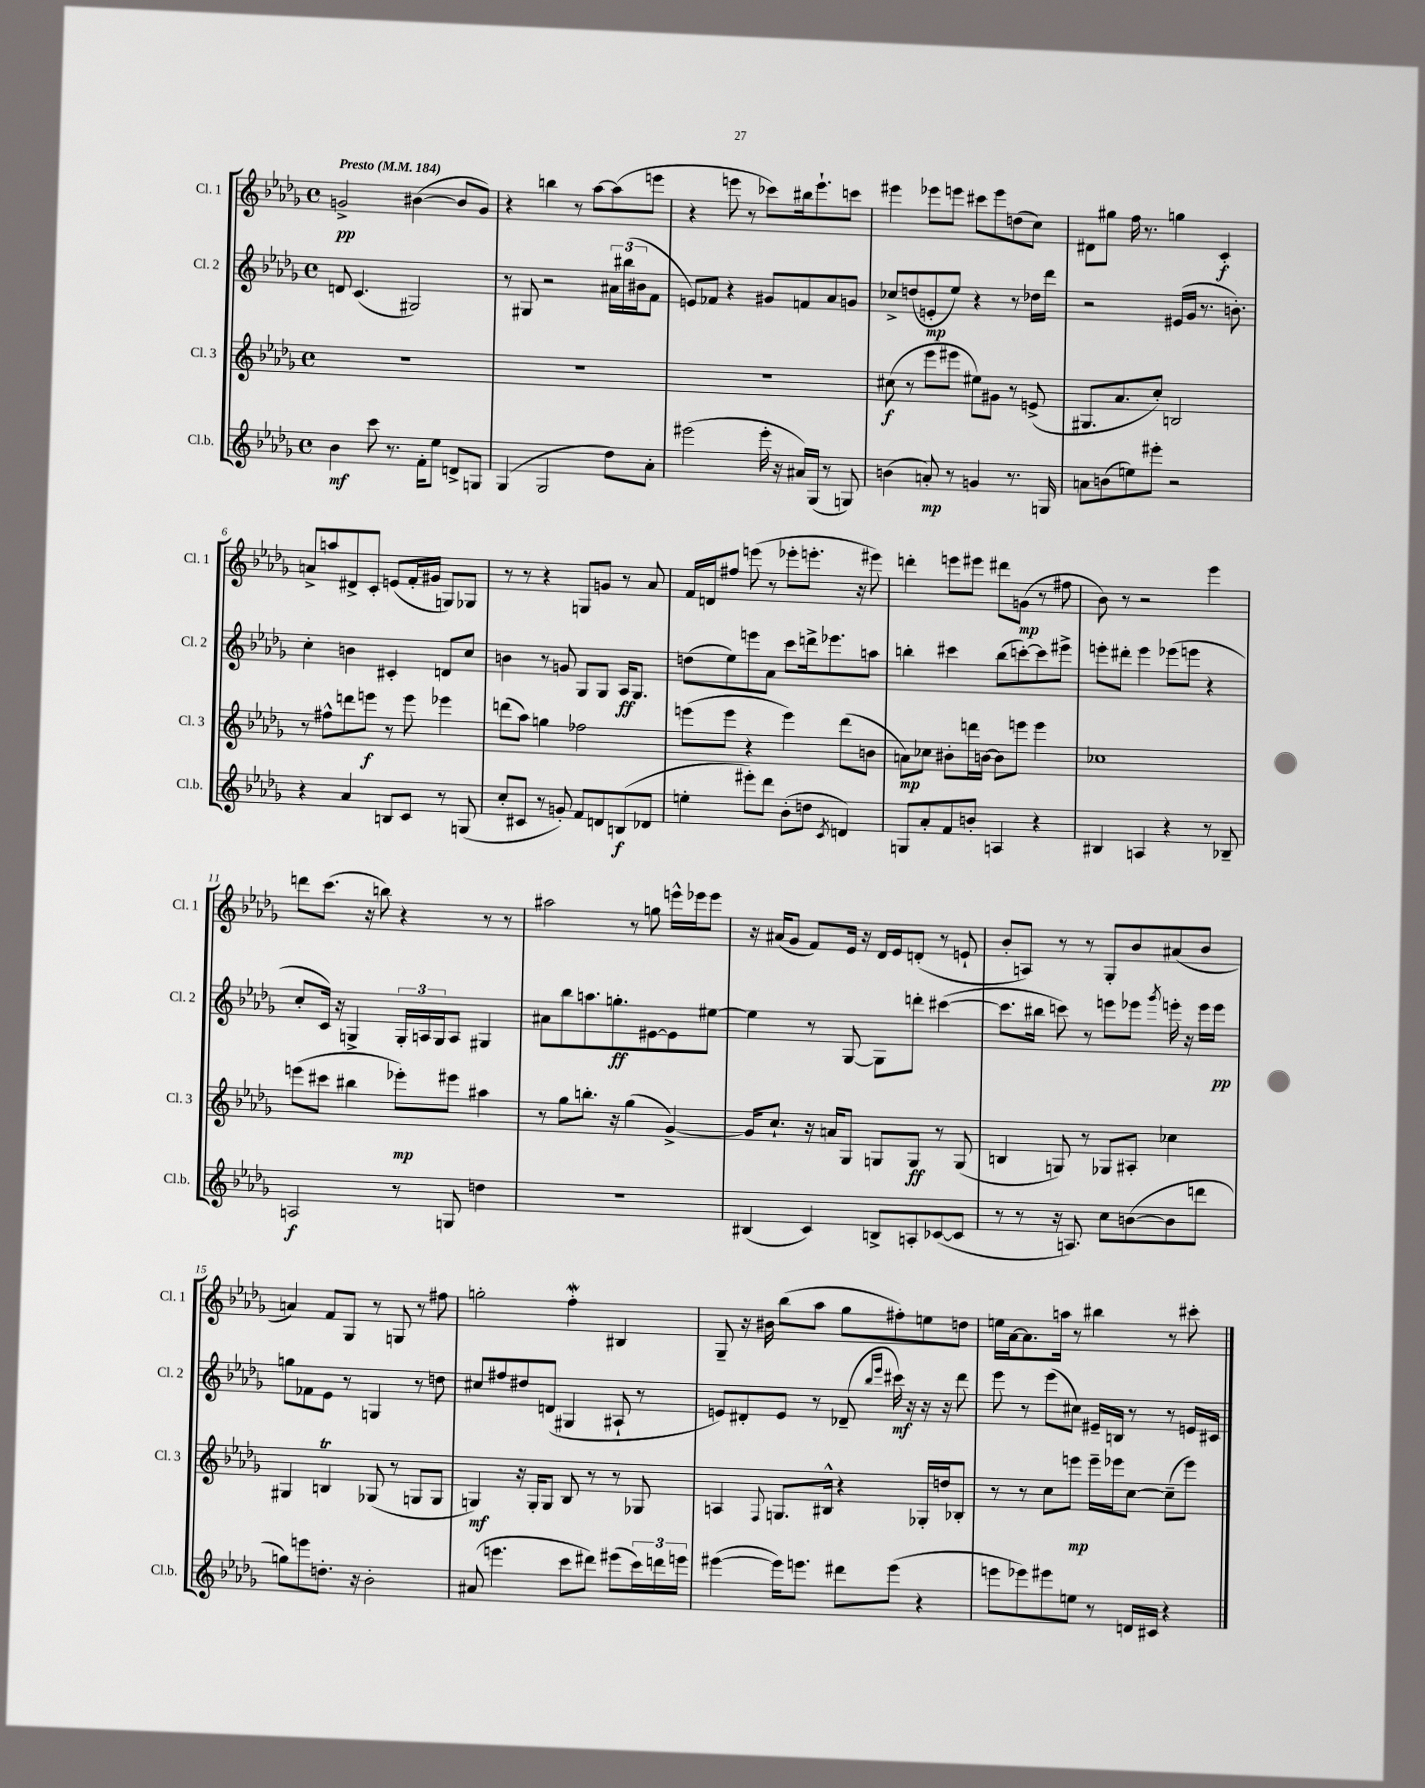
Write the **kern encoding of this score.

**kern	**kern	**kern	**kern
*staff4	*staff3	*staff2	*staff1
*clefG2	*clefG2	*clefG2	*clefG2
*k[b-e-a-d-g-]	*k[b-e-a-d-g-]	*k[b-e-a-d-g-]	*k[b-e-a-d-g-]
*M4/4	*M4/4	*M4/4	*M4/4
*met(c)	*met(c)	*met(c)	*met(c)
*MM184	*MM184	*MM184	*MM184
4b-\	1r	8d/	2g^/
.	.	(4.c/	.
8ccc\	.	.	.
8.r	.	.	.
.	.	2G#/)	([4b#\
16f'\LK	.	.	.
8ee-\J	.	.	.
8d^/L	.	.	8b#/]L
8G/J	.	.	8g/J)
=	=	=	=
(4G-/	1r	8r	4r
.	.	8G#/	.
2G-/	.	2r	4bb\
.	.	.	8r
.	.	.	[8aa-\L
8dd-\L)	.	24a#\LL	(8aa-\]
.	.	(24bb#\	.
.	.	24b#\J	.
8a-'\J	.	8f\J	8eee\J
=	=	=	=
(2eee#\	1r	8e/L)	4r
.	.	8f-/J	.
.	.	4r	8eee\
.	.	.	8r
16eee#'\	.	8g#/L	8ccc-\L)
16r	.	.	.
16a#/LL)	.	8f/	16bb#\k
(16G-/JJ	.	.	8.eee`\
8r	.	8a-/	.
8G/)	.	8g/J	8ccc\J
=	=	=	=
(4b\	(8cc#\	8cc-^/L	4eee#\
.	8r	(8dd/	.
8a'/)	8eee-\L	8e'/	8eee-\L
8r	8eee#\J	8ee-/J)	8eee\J
4g/	8ee#\L)	4r	8ccc#\L
.	8g#\J	.	8eee\
8.r	8r	8r	(8dd\
.	(8e^/	16dd-\LL	8cc\J)
16G/	.	16ddd-\JJ	.
=	=	=	=
8a\L	8.G#/L	2r	8d#\L
(8b\	.	.	8gg#\J
.	8.a-/	.	.
8ee\)	.	.	16ff\
.	.	.	8.r
8eee#'\J	8cc'/J)	.	.
2r	2B/	(16e#/LL	4gg\
.	.	16g-/JJ	.
.	.	8.r	.
.	.	.	4c'/
.	.	8.b'\)	.
=	=	=	=
4r	8r	4cc'\	8a^/L
.	8ff#^^\L	.	8aa/
4a-/	8ddd\	4b\	8d#^/
.	8eee\J	.	8c'/J
8B/L	8r	4c#'/	(8e/L
8c/J	8eee\	.	16f'/L
.	.	.	16g#/JJ
8r	4eee-\	8d/L	8G/L)
(8G/	.	8cc/J	8G-/J
=	=	=	=
8cc'/L	(8ddd\L	4b\	8r
8c#/J	8aa-\J)	.	8r
8r	4gg\	8r	4r
8g'/)	.	8g/	.
8f/L	2ff-\	8G-/L	8G/L
8d/	.	8G-/J	8g/J
(8B/	.	16A-/LK	8r
.	.	8.G-/J	.
8d-/J	.	.	8a-/
=	=	=	=
4ee'\	(8eee\L	(8dd\L	16f/LL
.	.	.	16d/J
.	8eee\J	8ee-\)	8ff#/J
8eee#'\L)	4r	8eee\	(8eee\
8ddd-\J	.	8a-\J	8r
(8b-'\L	4eee\)	8ccc\L	8eee-'\L
8dd\J	.	16ddd^\k	8.eee'\J
.	.	8.eee-\	.
8qc/	.	.	.
4d/)	(8ddd-\L	.	.
.	.	.	16r
.	8b\J	8aa\J	8eee#\)
=	=	=	=
8G/L	8a\L)	4bb'\	4ddd'\
8a-'/	8cc-\J	.	.
8f/	8b#'\L	4ccc#\	8eee\L
8b'/J	16ddd\L	.	8eee#\J
.	[16b\JJ	.	.
4A/	8b\]L	(8bb\L	8ddd#\L
.	8eee\J	[8ccc'\)	(8g\J
4r	4eee\	8ccc\]	8r
.	.	8eee#^\J	8ff#\
=	=	=	=
4B#/	1cc-	8eee'\L	8b-\)
.	.	8ddd#'\J	8r
4A/	.	4eee\	2r
4r	.	(8eee-\L	.
.	.	8eee\J	.
8r	.	4r	4eee-\
8B-~/	.	.	.
=	=	=	=
2A/	(8eee\L	8cc'/L	8ddd\L
.	8ccc#\J	16c/Jk)	(8.ccc\J
.	.	16r	.
.	4bb#\	4G^/	.
.	.	.	16r
.	.	.	8bb\)
8r	8eee-'\L)	24G'/LL	4r
.	.	24A/	.
.	.	24G/J	.
8G/	8eee#\J	8A/J	.
4dd\	4aa#\	4G#/	8r
.	.	.	8r
=	=	=	=
1r	8r	8a#\L	2aa#\
.	8gg-\L	8bb-\	.
.	8.bb'\J	8.aa\	.
.	16r	8.gg'\	.
.	(4gg-\	.	8r
.	.	[8e#\	8gg\
.	[4g-^/)	8e#\]	16eee^^\LL
.	.	.	16eee-\J
.	.	[8ee#\J	8eee-\J
=	=	=	=
(4B#/	16g-/]LK	4ee#\]	16r
.	8.cc`/J	.	(16a#/LK
.	.	.	8g-/J
4c/)	16r	8r	8f/L)
.	16a/LK	.	.
.	8G-/J	[8G-/	16e-/Jk
.	.	.	16r
8B^/L	8G/L	8G-\]L	16d-/LL
.	.	.	16e-/J
8A'/	8G/J	8ddd'\J	(8d'/J
([8c-/	8r	([4ccc#\	8r
8c-/]J	(8G/	.	8e`/
=	=	=	=
8r	4B/	8.ccc#\]L	8b-'/L
8r	.	.	8A/J)
.	.	16bb#\Jk	.
16r	8G/)	8ccc\)	8r
8.A/)	.	.	.
.	8r	8r	8r
8cc\L	8G-/L	8eee\L	8G-'/L
([8b\	8A#'/J	8eee-\J	8b-/
.	.	8qggg-/	.
8b\]	4cc-\	16eee'\	(8a#/
.	.	16r	.
8ddd\J	.	16eee\LL	8b-/J
.	.	16eee\JJ	.
=	=	=	=
8gg\L)	4G#/	8gg\L	4a/)
8eee\	.	8f-\	.
8.dd'\J	4B/	8e-\J	8f/L
.	.	8r	8G-/J
16r	.	.	.
2b-'\	(8G-/	4G/	8r
.	8r	.	8G/
.	8G/L	8r	8r
.	8G/J	8dd\	8ff#\
=	=	=	=
(8a#/	4G/)	8cc#/L	2gg'\
4.eee\	.	8ff#/	.
.	16r	8dd#/	.
.	16G'/LK	.	.
.	8G/J	(8d/J	.
8ccc\L	8B-/	4G#/	4ff'\
8ddd#\J)	8r	.	.
(8eee#\L	8r	8A#`/	4B#/
24ccc\L)	8G-/	8r	.
24ddd\	.	.	.
24eee\JJ	.	.	.
=	=	=	=
([4eee#\	4A/	8e/L)	8G-~/
.	.	8d#'/	16r
.	.	.	16b#\
.	8qqF/	.	.
16eee#\]LK)	8.G/L	8e/J	(8bb-\L
8.eee\J	.	.	.
.	.	8r	8aa-\J
.	16B#^^/Jk	.	.
8ddd#\L	4r	(8d-~/	8gg-\L
.	.	16qqbb-/LL	.
.	.	16qqeee-/JJ	.
(8eee\J	.	16ccc#\)	8ff#'\)
.	.	16r	.
4r	16G-'/LL	16r	8ee\
.	16dd/J	16r	.
.	8B-'/J	8ddd-\	8dd\J
=	=	=	=
8eee\L	8r	8eee-\	16ee\LL
.	.	.	[16a-\J
8eee-\)	8r	8r	8.a-\]
8eee#\	8cc\L	(8eee-\L	.
.	.	.	16aa\Jk
8ee\J	8eee\J	8cc#\J)	8r
8r	16eee~\LL	16e#~/LL	4bb#\
.	16eee-\J	16B/JJ	.
16d/LL	[8cc\J	8r	.
16c#/JJ	.	.	.
4r	(8cc~\]L	8r	8r
.	8eee-\J)	16e/LL	8ccc#'\
.	.	16c#/JJ	.
==	==	==	==
*-	*-	*-	*-
